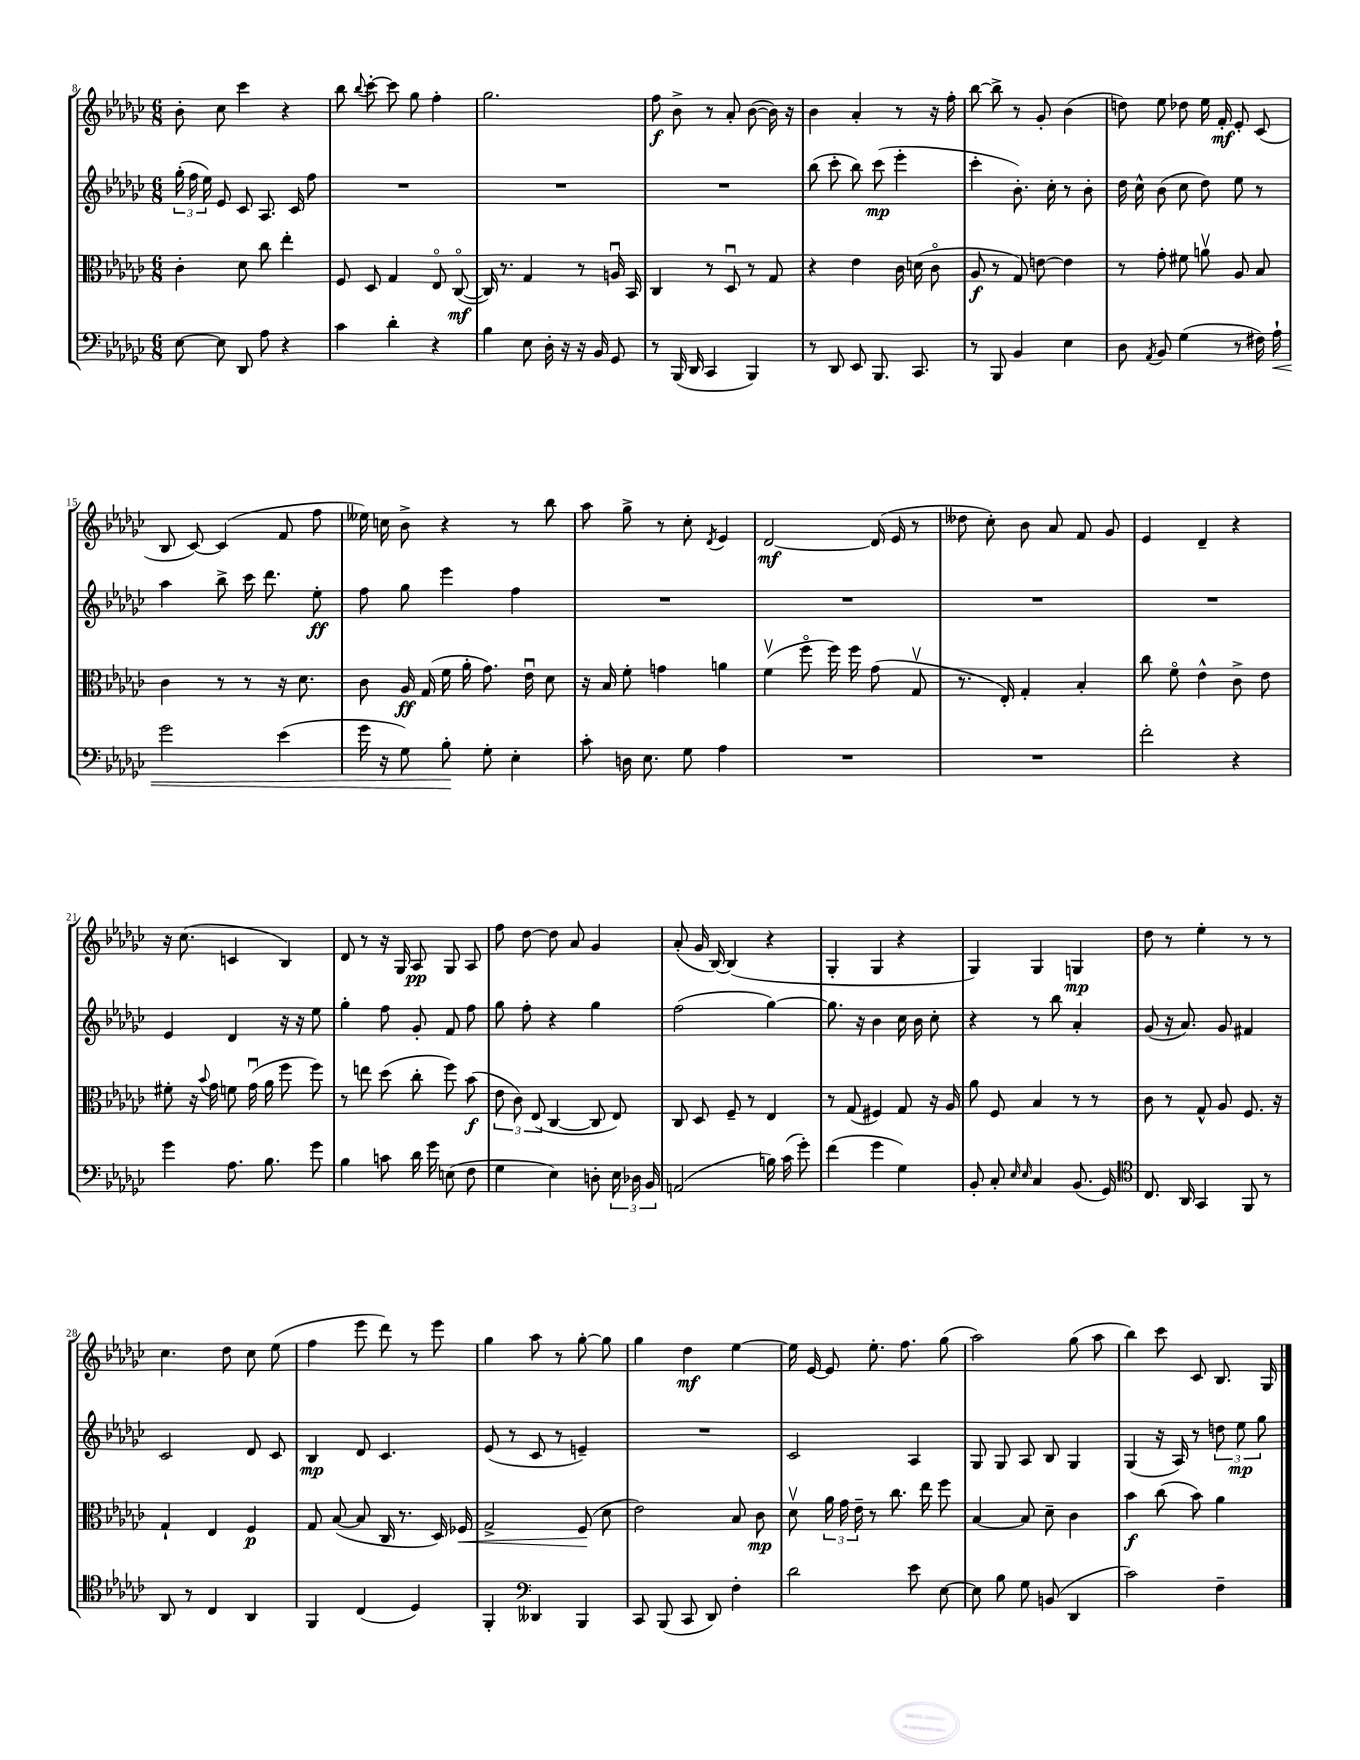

**kern	**kern	**kern	**kern
*staff4	*staff3	*staff2	*staff1
*clefF4	*clefC3	*clefG2	*clefG2
*k[b-e-a-d-g-c-]	*k[b-e-a-d-g-c-]	*k[b-e-a-d-g-c-]	*k[b-e-a-d-g-c-]
*M6/8	*M6/8	*M6/8	*M6/8
[8E-\	4c-'\	(24gg-'\	8b-'\
.	.	24ff\	.
.	.	24ee-\)	.
8E-\]	.	8e-/	8cc-\
8DD-/	8d-\	8c-/	4ccc-\
8A-\	8cc-\	8.A-/	.
4r	4ee-'\	.	4r
.	.	16c-/	.
.	.	8ff\	.
=	=	=	=
4c-\	8F/	2.r	8bb-\
.	.	.	8qqbb-/
.	8D-/	.	[8ccc-'\
4d-'\	4G-/	.	8ccc-\]
.	.	.	8gg-\
4r	8E-o/	.	4ff'\
.	([8C-o/	.	.
=	=	=	=
4B-\	16C-/])	2.r	2.gg-\
.	8.r	.	.
8E-\	4G-/	.	.
16D-'\	.	.	.
16r	.	.	.
16r	8r	.	.
16BB-/	.	.	.
8GG-/	16Au/	.	.
.	16BB-/	.	.
=	=	=	=
8r	4C-/	2.r	8ff\
(16BBB-/	.	.	8b-^\
16DD-/	.	.	.
4CC-/	8r	.	8r
.	8D-u/	.	8a-'/
4BBB-/)	8r	.	([8b-\
.	8G-/	.	16b-\])
.	.	.	16r
=	=	=	=
8r	4r	(8bb-\	4b-\
8DD-/	.	8ccc-'\	.
8EE-/	4e-\	8bb-\)	4a-'/
8.BBB-/	.	(8ccc-\	.
.	16c-\	4eee-'\	8r
8.CC-/	(16d\	.	.
.	8c-o\	.	16r
.	.	.	16ff'\
=	=	=	=
8r	8A-/	4ccc-'\	[8bb-\
8BBB-/	8r	.	8bb-^\]
4BB-/	8G-/)	8.b-'\)	8r
.	[8e\	.	8g-'/
.	.	16cc-'\	.
4E-\	4e\]	8r	(4b-\
.	.	8b-'\	.
=	=	=	=
8D-\	8r	16dd-\	8dd\)
.	.	16cc-^^\	.
8qAA-/	.	.	.
8BB-/	8g-'\	(8b-\	8ee-\
(4G-\	8f#\	8cc-\	8dd-\
.	8av\	8dd-\)	16ee-\
.	.	.	16f'/
8r	8A-/	8ee-\	8e-'/
16F#\)	8B-/	8r	(8c-/
16A-`\	.	.	.
=	=	=	=
2g-\	4c-\	4aa-\	8B-/
.	.	.	[8c-/)
.	8r	8bb-^\	(4c-/]
.	8r	16ccc-\	.
.	.	8.ddd-\	.
(4e-\	16r	.	8f/
.	8.d-\	.	.
.	.	8ee-'\	8ff\
=	=	=	=
16g-\	8c-\	8ff\	16ee--\)
16r	.	.	16cc\
8G-\)	16A-/	8gg-\	8b-^\
.	(16G-/	.	.
8B-'\	16f\	4eee-\	4r
.	16a-'\	.	.
8G-'\	8.g-\)	.	.
4E-'\	.	4ff\	8r
.	16e-u\	.	.
.	8d-\	.	8bb-\
=	=	=	=
8c-'\	16r	2.r	8aa-\
.	16B-/	.	.
16D\	8f'\	.	8gg-^\
8.E-\	.	.	.
.	4g\	.	8r
8G-\	.	.	8cc-'\
.	.	.	8qd-/
4A-\	4a\	.	4e-/
=	=	=	=
2.r	(4fv\	2.r	[2d-/
.	8ffo\	.	.
.	16ff\)	.	.
.	16ff\	.	.
.	(8g-\	.	(16d-/]
.	.	.	16e-/
.	8G-v/	.	8r
=	=	=	=
2.r	8.r	2.r	8dd--\
.	.	.	8cc-'\)
.	16E-'/)	.	.
.	4G-'/	.	8b-\
.	.	.	8a-/
.	4B-'/	.	8f/
.	.	.	8g-/
=	=	=	=
2f'\	8cc-\	2.r	4e-/
.	8fo\	.	.
.	4e-^^\	.	4d-~/
4r	8c-^\	.	4r
.	8e-\	.	.
=	=	=	=
4g-\	8f#'\	4e-/	16r
.	.	.	(8.cc-\
.	16r	.	.
.	8qqb-/	.	.
.	16g-\	.	.
8.A-\	8f\	4d-/	4c/
.	(16g-u\	.	.
8.B-\	16a-\	.	.
.	8ff\	16r	4B-/)
.	.	16r	.
8g-\	8ff\)	8ee-\	.
=	=	=	=
4B-\	8r	4gg-'\	8d-/
.	8ee\	.	8r
8c\	(8dd-\	8ff\	16r
.	.	.	16G-/
16d-\	8cc-'\	8g-'/	8A-/
16g-\	.	.	.
(8E\	8ff\)	8f/	8G-/
8F\	(8b-\	8ff\	8A-/
=	=	=	=
4G-\	12e-\	8gg-\	8ff\
.	12c-\)	.	.
.	.	8ff'\	[8dd-\
.	(12E-/	.	.
4E-\)	[4C-/	4r	8dd-\]
.	.	.	8a-/
8D'\	8C-/]	4gg-\	4g-/
24E-\	8E-/)	.	.
24D-\	.	.	.
24BB-/	.	.	.
=	=	=	=
(2AA/	8C-/	(2ff\	(8a-'/
.	8D-/	.	16g-/
.	.	.	[16B-/)
.	8F~/	.	(4B-/]
.	8r	.	.
16B\)	4E-/	[4gg-\)	4r
(16c-\	.	.	.
8g-'\)	.	.	.
=	=	=	=
(4f\	8r	8.gg-\]	4G-'/
.	(8G-/	.	.
.	.	16r	.
4g-\	4F#/)	4b-\	4G-/
4G-\)	8G-/	16cc-\	4r
.	.	16b-\	.
.	16r	8cc-'\	.
.	16A-/	.	.
=	=	=	=
8BB-'/	8a-\	4r	4G-/)
8C-'/	8F/	.	.
16qqE-/	.	.	.
16qqE-/	.	.	.
4C-/	4B-/	8r	4G-/
.	.	8bb-\	.
(8.BB-/	8r	4a-'/	4G/
.	8r	.	.
16GG-/)	.	.	.
=	=	=	=
*clefC4	*	*	*
8.C-/	8c-\	(8g-/	8dd-\
.	8r	16r	8r
16AA-/	.	8.a-/)	.
4GG-/	8G-^^/	.	4ee-'\
.	8A-/	8g-/	.
8FF/	8.F/	4f#/	8r
8r	.	.	8r
.	16r	.	.
=	=	=	=
8AA-/	4G-`/	2c-/	4.cc-\
8r	.	.	.
4C-/	4E-/	.	.
.	.	.	8dd-\
4AA-/	4F/	8d-/	8cc-\
.	.	8c-/	(8ee-\
=	=	=	=
4FF/	8G-/	4B-/	4ff\
.	([8B-/	.	.
(4C-/	8B-/]	8d-/	8eee-\
.	16C-/	4.c-/	8ddd-\)
.	8.r	.	.
4D-/)	.	.	8r
.	16D-/)	.	8eee-\
.	16F-/	.	.
=	=	=	=
4FF'/	2G-^/	(8e-/	4gg-\
.	.	8r	.
*clefF4	*	*	*
4DD--/	.	8c-/	8aa-\
.	.	8r	8r
4BBB-/	(8F/	4e~/)	[8gg-'\
.	8d-\	.	8gg-\]
=	=	=	=
8CC-/	2e-\)	2.r	4gg-\
(8BBB-/	.	.	.
8CC-/	.	.	4dd-\
8DD-/)	.	.	.
4F'\	8B-/	.	[4ee-\
.	8c-\	.	.
=	=	=	=
2d-\	8d-v\	2c-/	16ee-\]
.	.	.	[16e-/
.	24a-\	.	8e-/]
.	24g-\	.	.
.	24e-~\	.	.
.	8r	.	8.ee-'\
.	8.cc-\	.	.
.	.	.	8.ff\
8e-\	.	4A-/	.
.	16ee-\	.	.
[8E-\	8ff\	.	(8gg-\
=	=	=	=
8E-\]	[4B-/	8G-/	2aa-\)
8B-\	.	8G-/	.
8G-\	8B-/]	8A-/	.
(8BB/	8d-~\	8B-/	.
4DD-/	4c-\	4G-/	(8gg-\
.	.	.	8aa-\
=	=	=	=
2c-\)	4b-\	(4G-/	4bb-\)
.	(8cc-\	16r	8ccc-\
.	.	16A-/)	.
.	8b-\)	8r	8c-/
4F~\	4a-\	12dd\	8.B-/
.	.	12ee-\	.
.	.	12gg-\	.
.	.	.	16G-/
==	==	==	==
*-	*-	*-	*-
